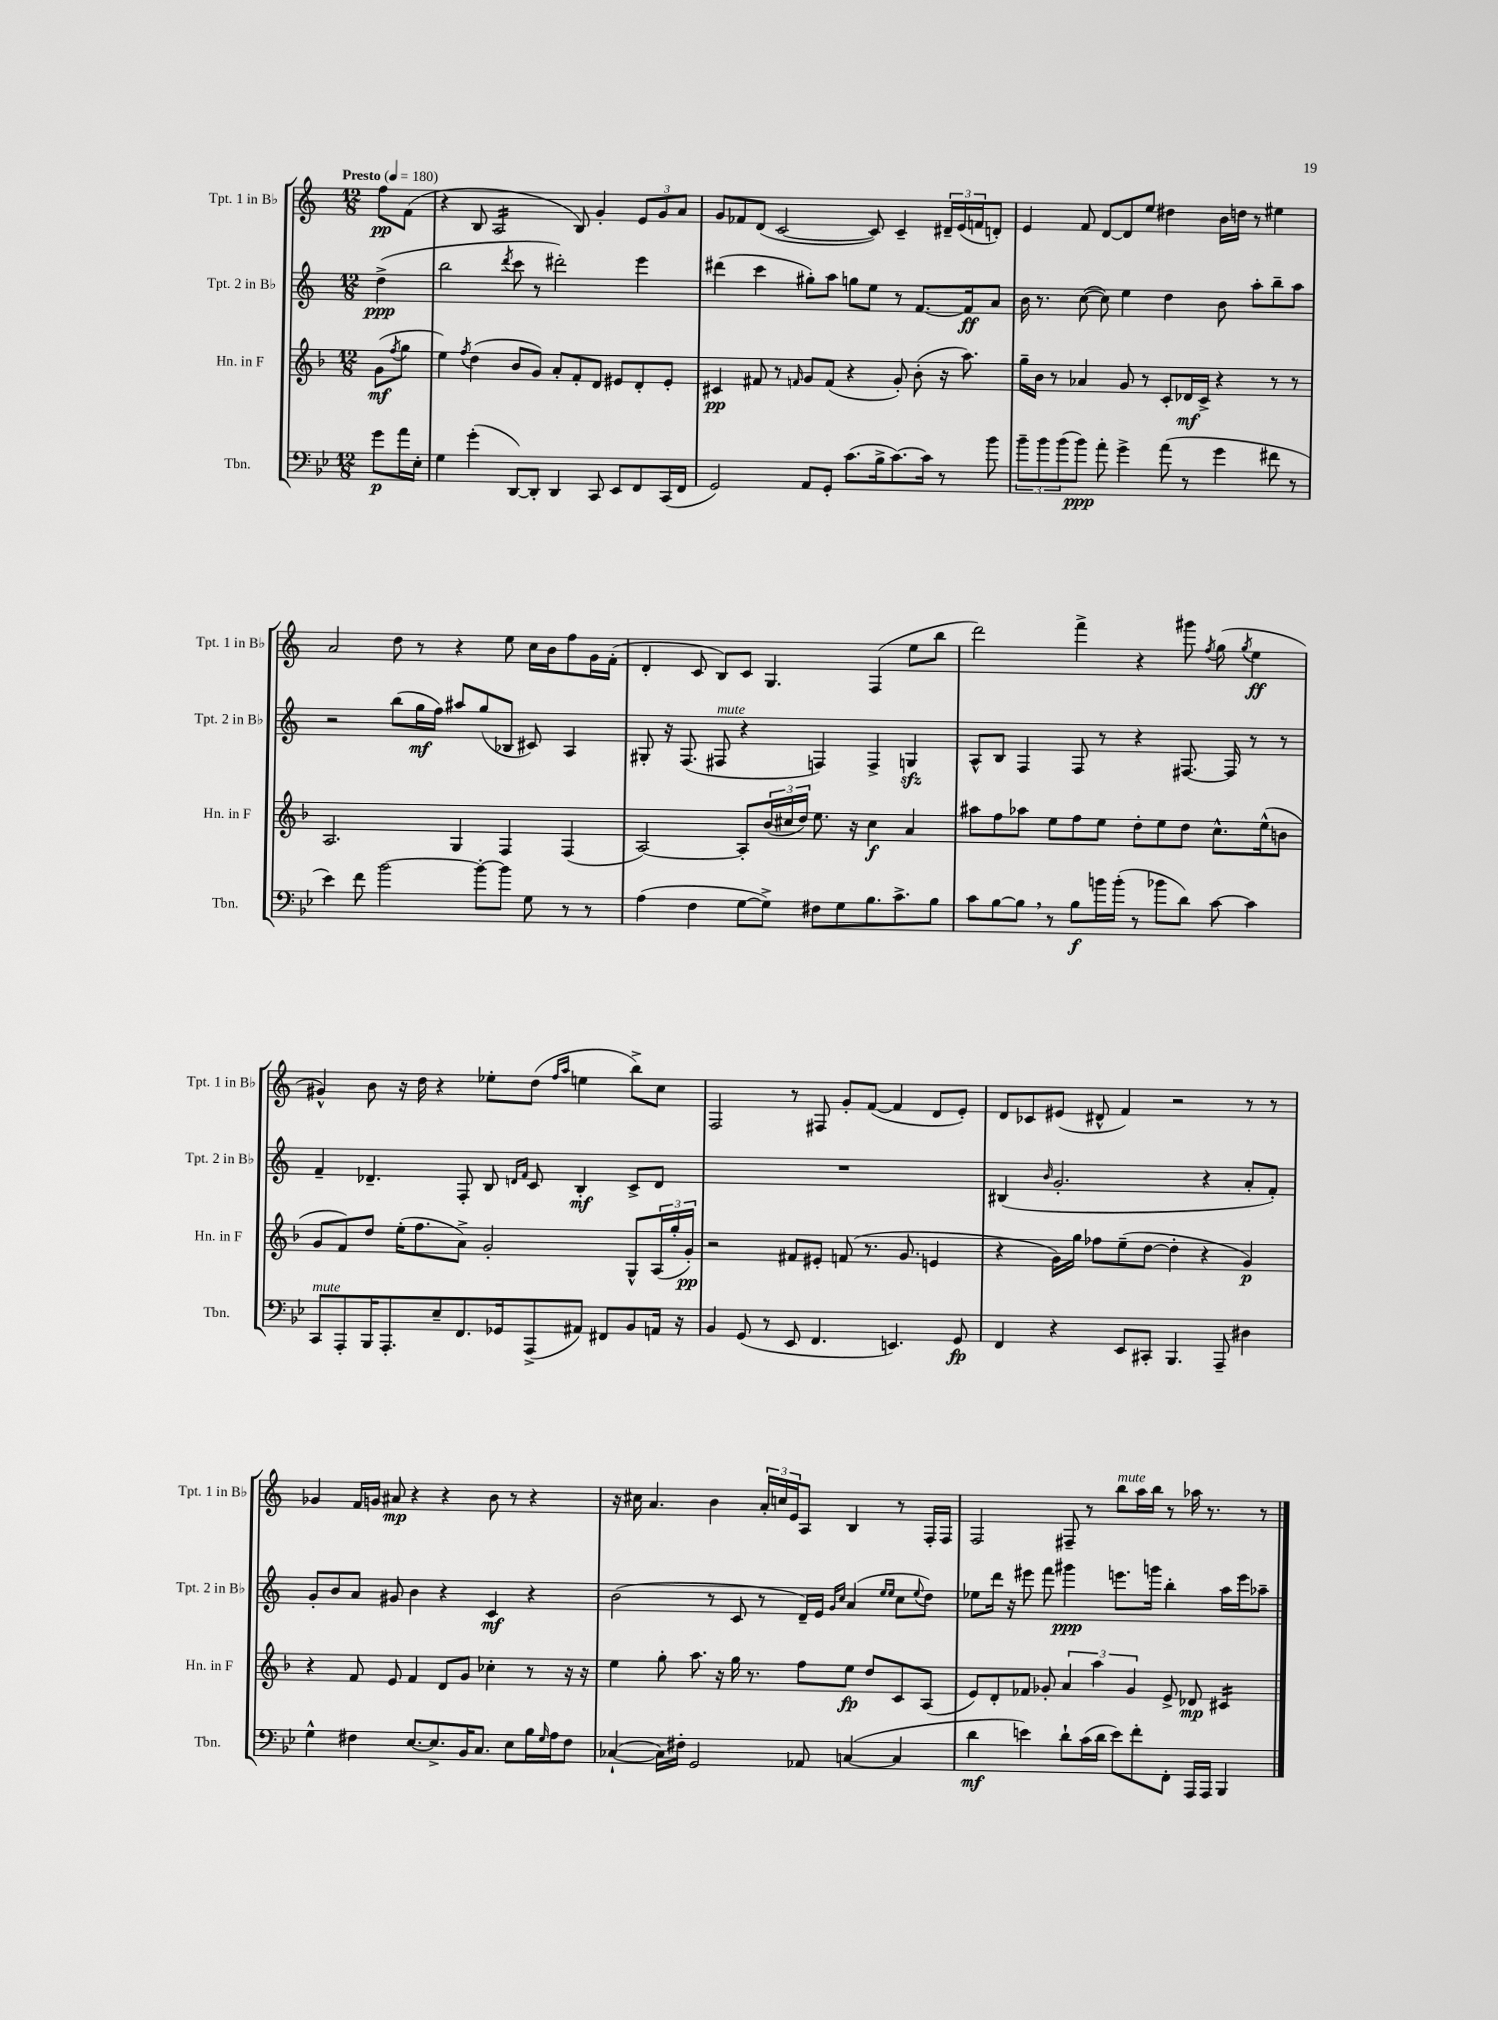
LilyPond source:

<<
\new StaffGroup <<
\new Staff = "s0" \with { instrumentName = "Tpt. 1 in Bb" shortInstrumentName = "Tpt. 1 in Bb" } {
    \clef treble \key c \major \numericTimeSignature \time 12/8 \partial 4 \tempo "Presto" 4 = 180
    f''8\pp f'8( |
    r4 b8 a2:16 b8) g'4-. \tuplet 3/2 { e'8 g'8 a'8 } |
    g'8 fes'8 d'8( c'2~ c'8) c'4-- \tuplet 3/2 { dis'16-- e'16( f'16 } d'8-.) |
    e'4 f'8 d'8~ d'8 e''8 dis''4 b'16 d''16 r8 eis''4 |
    a'2 d''8 r8 r4 e''8 c''16 b'16 f''8 g'16 f'16-.( |
    d'4-. c'8 b8) c'8 g4. f4( e''8 b''8 |
    d'''2) f'''4-> r4 gis'''8 \acciaccatura { f''8 } g''8( \acciaccatura { g''8 } e''4\ff |
    gis'4-^) b'8 r16 d''16 r4 ees''8-. d''8( \grace { f''16 a''16 } e''4 b''8->) c''8 |
    f2 r8 fis8 g'8-. f'8~( f'4 d'8 e'8-.) |
    d'8 ces'8 eis'8( dis'8-^ f'4) r2 r8 r8 |
    ges'4 f'16 g'16 ais'8\mp r4 r4 b'8 r8 r4 |
    r16 cis''16 a'4. b'4 \tuplet 3/2 { a'16-. c''16 e'16 } a8 b4 r8 f16-. f16 |
    f2 fis8-- r8 b''8^\markup { \italic "mute" } a''16 b''16 r8 aes''16 r8. r8 \bar "|." |
}
\new Staff = "s1" \with { instrumentName = "Tpt. 2 in Bb" shortInstrumentName = "Tpt. 2 in Bb" } {
    \clef treble \key c \major \numericTimeSignature \time 12/8 \partial 4
    d''4->\ppp( |
    b''2 \acciaccatura { d'''8 } c'''8 r8 dis'''2-.) e'''4 |
    dis'''4( c'''4 gis''8-.) a''8 g''8 e''8 r8 f'8.~ f'16\ff a'8 |
    b'16 r8. c''8~( c''8) e''4 d''4 b'8 a''8-. b''8-- a''8 |
    r2 b''8( g''16\mf f''16) ais''8 g''8( bes8 cis'8) a4 |
    gis8-. r16 f8.( fis8^\markup { \italic "mute" } r4 f4) f4-> g4\sfz |
    a8-^ b8 f4 f8 r8 r4 fis8.~ fis16 r8 r8 |
    f'4-- des'4.-- f8-. b8 \grace { d'16 f'16 } c'8 b4-.\mf c'8-> d'8 |
    R1. |
    bis4( \grace { b'16 } g'2.-. r4 a'8-. f'8-.) |
    g'8-. b'8 a'8 gis'8 b'4 r4 c'4\mf r4 |
    b'2( r8 c'8 r8 d'16--) e'16 \grace { g'16 c''16 } a'4( \grace { e''16 e''16 } c''8 \appoggiatura { e''8 } d''8) |
    ees''8 d'''16 r16 eis'''8 f'''8 gis'''4\ppp e'''8. g'''16 b''4-. a''16 e'''16 aes''8-- \bar "|." |
}
\new Staff = "s2" \with { instrumentName = "Hn. in F" shortInstrumentName = "Hn. in F" } {
    \clef treble \key f \major \numericTimeSignature \time 12/8 \partial 4
    g'8\mf( \acciaccatura { f''8 } g''8 |
    e''4) \acciaccatura { f''8 } d''4( bes'8 g'8) a'8-. f'8-. d'8 eis'8 d'8-. eis'8-. |
    cis'4\pp fis'8 r8 \grace { f'16 } g'8 f'8( r4 g'8-.) bes'8-.( r16 a''8.) |
    g''16-- bes'16 r8 aes'4 g'8 r8 c'8-. des'16\mf c'16-> r4 r8 r8 |
    a2. g4 f4 f4( |
    a2~) a8-. \tuplet 3/2 { bes'16( cis''16 d''16) } e''8. r16 cis''4\f a'4 |
    ais''8 f''8 aes''8 e''8 f''8 e''8 d''8-. e''8 d''8 c''8.-^ e''16-^( b'8 |
    g'8 f'8) d''8 e''16-.( f''8. a'8->) g'2-. g8-^ \tuplet 3/2 { a16( g''16-. g'16-.\pp) } |
    r2 fis'8 eis'8-. f'8( r8. g'8. e'4 |
    r4 g'16) g''16 fes''8 e''8--( d''8~ d''4-. r4 g'4\p) |
    r4 f'8 e'8 f'4 d'8 g'8 ces''4-. r8 r16 r16 |
    e''4 g''8-. a''8. r16 g''16 r8. f''8 e''8\fp d''8 c'8 a8( |
    e'8) d'8-. fes'8 ges'8-. \tuplet 3/2 { a'4 a''4 ges'4 } e'8-> des'8\mp cis'4:16 \bar "|." |
}
\new Staff = "s3" \with { instrumentName = "Tbn." shortInstrumentName = "Tbn." } {
    \clef bass \key bes \major \numericTimeSignature \time 12/8 \partial 4
    g'8\p a'16 ees16-. |
    g4 g'4-.( d,8~) d,8-. d,4 c,8 ees,8 f,8 c,16( f,16 |
    g,2) a,8 g,8-. c'8.( bes16-> c'8.~) c'16 r8 bes'8 |
    \tuplet 3/2 { bes'8-- bes'8 bes'8( } bes'8\ppp) a'8-. g'4-> a'8( r8 g'4 fis'8 r8 |
    ees'4) f'8 bes'2~ bes'8~-. bes'8 g8 r8 r8 |
    a4( f4 g8~ g8->) fis8 g8 bes8. c'8.-> bes8 |
    c'8 bes8~ bes8 \breathe r8 bes8\f b'16 b'16-.( r8 bes'8 d'8) c'8~ c'4 |
    c,8^\markup { \italic "mute" } a,,8-. bes,,16 a,,8.-. ees8-- f,8. ges,16 a,,8->( ais,8) fis,8 bes,8 a,16 r16 |
    bes,4 g,8( r8 ees,8 f,4. e,4.) g,8\fp |
    f,4 r4 ees,8 cis,8-. bes,,4. a,,8-- dis4 |
    g4-^ fis4 ees8.~ ees8.-> bes,16 c8. ees8 bes16 \grace { g16 } a16 fis8 |
    ces4~-!( ces16) fis16-. g,2 aes,8 c4~( c4 |
    d'4\mf e'4) d'8-! c'16( d'16 e'8) f'8-. f,8-. a,,16 a,,16 bes,,4 \bar "|." |
}
>>
>>
\layout { \context { \Score \remove "Bar_number_engraver" } }
